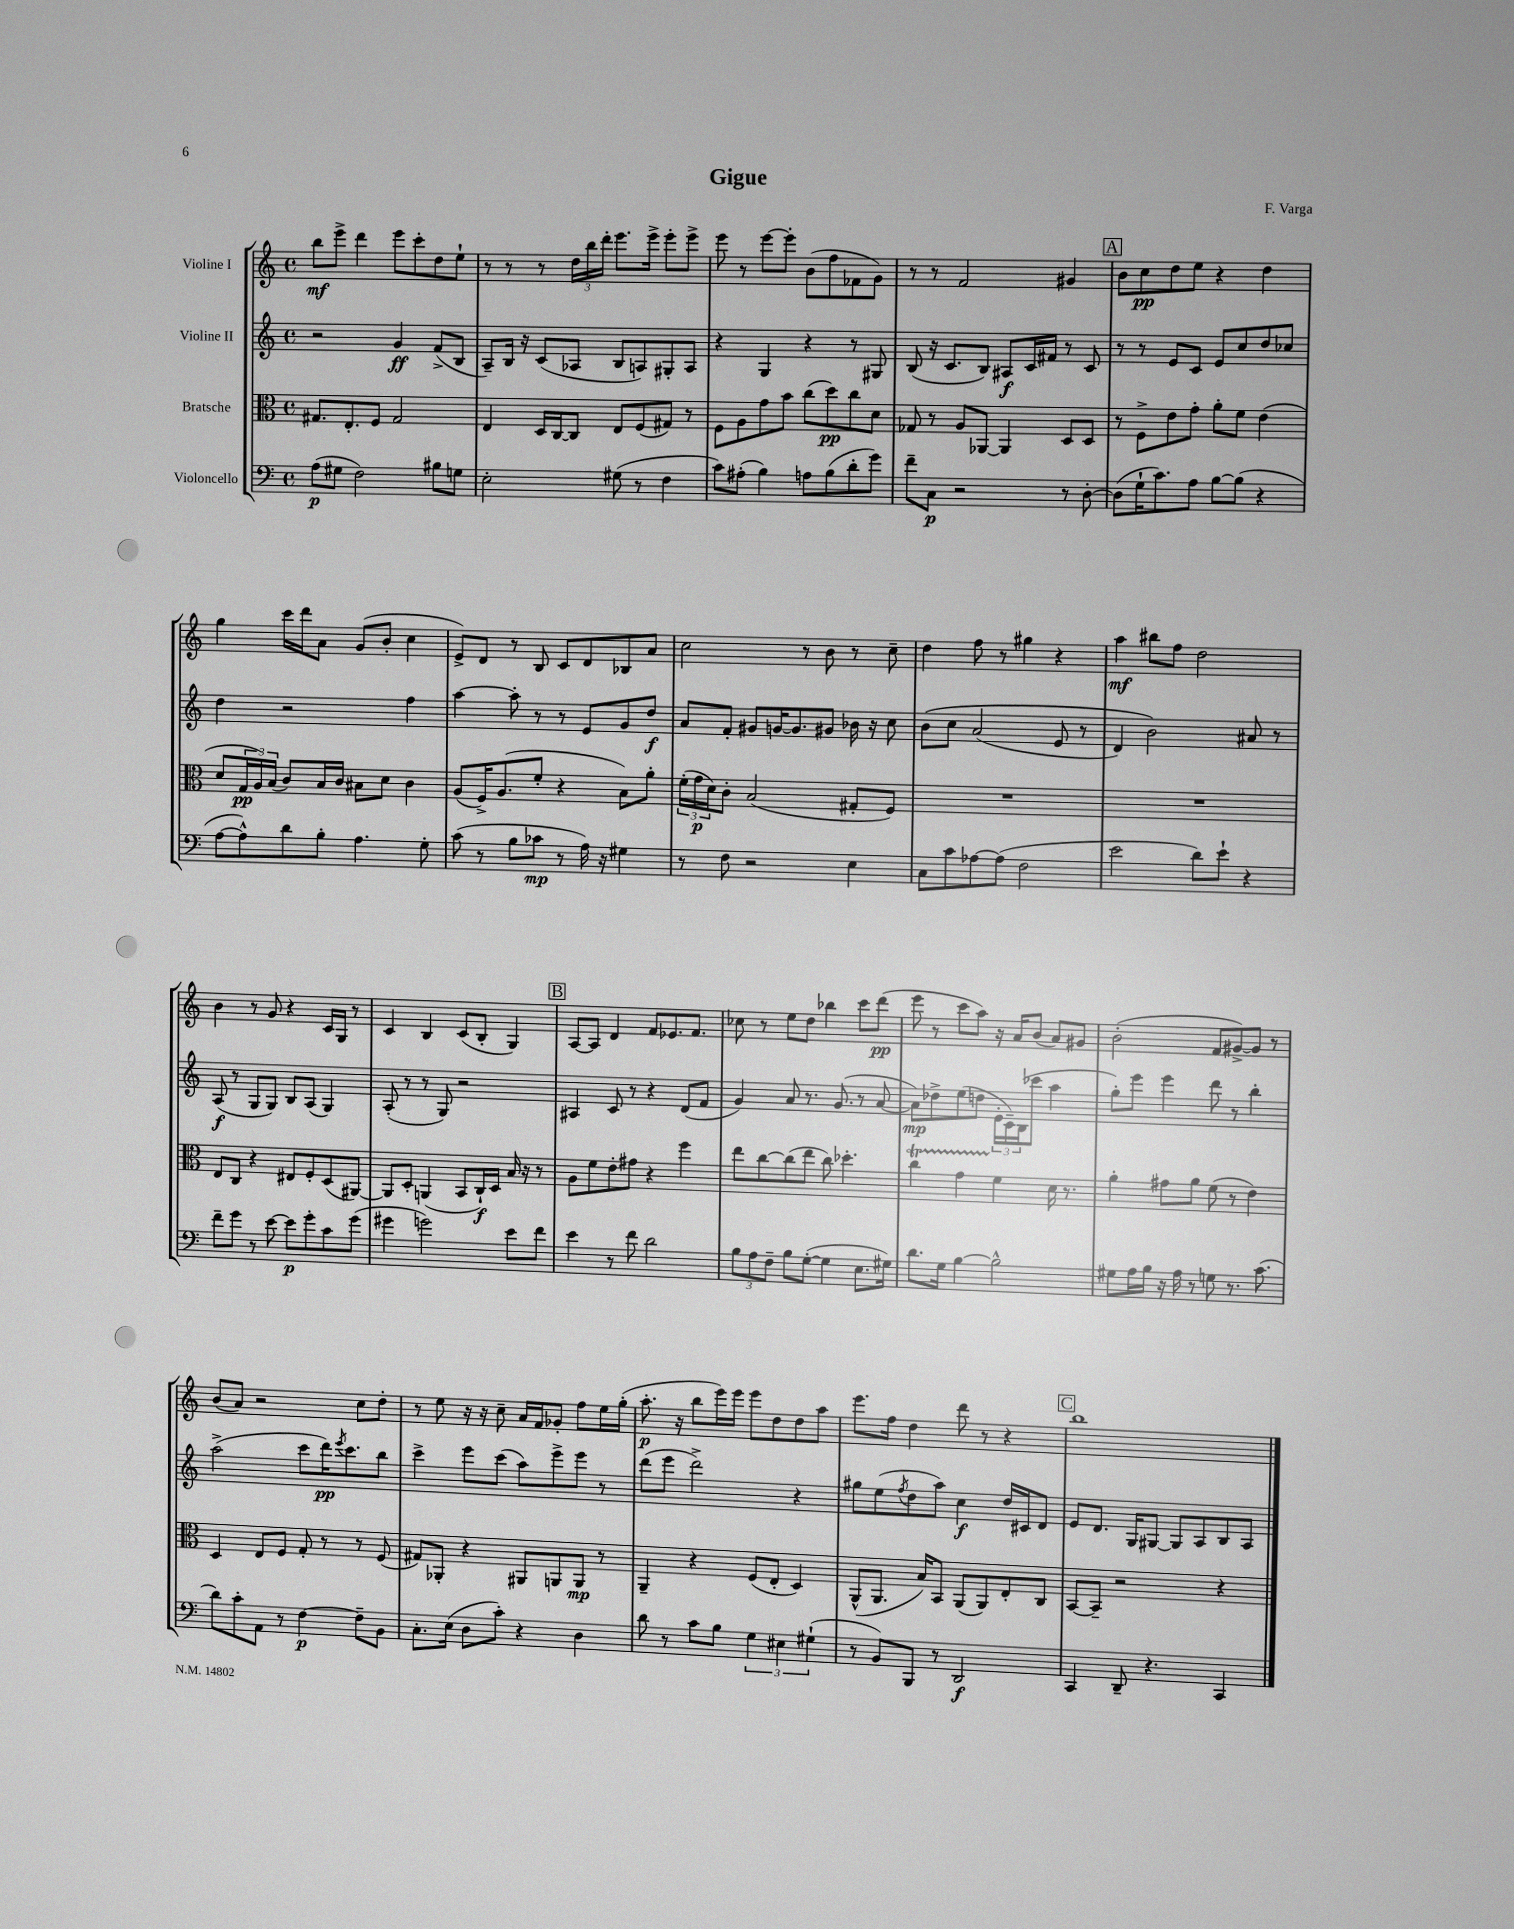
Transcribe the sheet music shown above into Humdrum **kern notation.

**kern	**kern	**kern	**kern
*staff4	*staff3	*staff2	*staff1
*clefF4	*clefC3	*clefG2	*clefG2
*k[]	*k[]	*k[]	*k[]
*M4/4	*M4/4	*M4/4	*M4/4
*met(c)	*met(c)	*met(c)	*met(c)
(8A\L	8.G#/L	2r	8bb\L
8G#\J	.	.	8eee^\J
.	8.E'/	.	.
2F\)	.	.	4ddd\
.	8F/J	.	.
.	2G#/	4g/	8eee\L
.	.	.	8ccc'\
8B#\L	.	(8f^/L	8dd\
8G\J	.	8B/J	8ee`\J
=	=	=	=
2E'\	4E/	8A~/L)	8r
.	.	16B/Jk	8r
.	.	16r	.
.	16D/LL	(8c/L	8r
.	[16C/J	.	.
.	8C/]J	8A-/J	24dd\LL
.	.	.	24bb\
.	.	.	24ddd'\JJ
(8G#\	8E/L	8B/L	8.eee\L
8r	(8F/	8A/)	.
.	.	.	16eee^\Jk
4F\	8G#/J)	8G#'/	8eee'\L
.	8r	8A/J	8eee^\J
=	=	=	=
8c\L)	8F\L	4r	8eee\
(8A#'\J	8A\	.	8r
4B\)	8g\	4G/	[8eee\L
.	8b\J	.	8eee'\]J
8A\L	(8cc\L	4r	(8b\L
(8B\	8dd\)	.	8ff\
8d'\	8cc\	8r	8f-\
8g\J)	8d\J	8G#/	8g\J)
=	=	=	=
8f~\L	8G-/	(8B/	8r
8C\J	8r	16r	8r
.	.	8.c/L	.
2r	8A/L	.	2f/
.	[8AA-/J	8B/J)	.
.	4AA-/]	8A#/L	.
.	.	16c/L	.
.	.	16f#/JJ	.
8r	8D/L	8r	4g#/
[8D'\	8D/J	8c/	.
=	=	=	=
(8D\]L	8r	8r	8b\L
16G`\K	8F^\L	8r	8cc\
8.c\)	.	.	.
.	8e\	8e/L	8dd\
8A\J	8g'\J	8c/J	8ee\J
[8B\L	8a'\L	8e/L	4r
(8B\]J	8f\J	8cc/	.
4r	(4e\	8dd/	4dd\
.	.	8cc-/J	.
=	=	=	=
[8A\L	8d/L	4dd\	4gg\
8A^^\])	24G/L	.	.
.	24A/)	.	.
.	(24B/JJ	.	.
8d\	8c/L)	2r	16ccc\LL
.	.	.	16ddd\J
8B'\J	16B/L	.	8a\J
.	16c/JJ	.	.
4.A\	8B#\L	.	(8g/L
.	8d\J	.	8b'/J
.	4c\	4ff\	4cc\
8G'\	.	.	.
=	=	=	=
(8c\	(8A/L	[4aa\	8e^/L)
8r	16F^/K)	.	8d/J
.	(8.A/	.	.
8B\L	.	8aa'\]	8r
8c-\J	8f'/J	8r	8B/
8r	4r	8r	8c/L
16A\)	.	8e/L	8d/
16r	.	.	.
4G#\	8B\L)	8g/	8B-/
.	8a'\J	8dd/J	8a/J
=	=	=	=
8r	(24f'\LL	8a/L	2cc\
.	24g\	.	.
.	24d\J)	.	.
8F\	8c'\J	8f'/J	.
2r	(2B/	8g#/L	.
.	.	[16g/K	.
.	.	8.g/]	.
.	.	.	8r
.	.	8g#/J	8b\
4E\	8G#'/L	16b-\	8r
.	.	16r	.
.	8F/J)	8cc\	8cc~\
=	=	=	=
8C\L	1r	&(8b\L	4dd\
8c\	.	8cc\J	.
[8A-\	.	(2a/	8ff\
(8A-\]J	.	.	8r
2F\	.	.	4gg#\
.	.	8e/	4r
.	.	8r	.
=	=	=	=
2e\	1r	4d/)	4aa\
.	.	2b\&)	8bb#\L
.	.	.	8ff\J
8d\L)	.	.	2dd\
8e`\J	.	.	.
4r	.	8a#/	.
.	.	8r	.
=	=	=	=
8f~\L	8E/L	(8A/	4b\
8g\J	8C/J	8r	.
8r	4r	8G/L	8r
[8e\	.	8G/J)	8g/
8e\]L	8E#/L	8B/L	4r
8g'\	8F'/	(8A/J	.
8c\	(8D/	4G/)	16c/LL
.	.	.	16G/JJ
(8g\J	[8AA#/J)	.	8r
=	=	=	=
4g#\	8AA#/]L	(8A'/	4c/
.	8D'/J	8r	.
2g\)	(4AA/	8r	4B/
.	.	8G/)	.
.	8BB/L	2r	(8c/L
.	16C`/L)	.	8B'/J
.	16D/JJ	.	.
8e\L	16B/	.	4G/)
.	16r	.	.
8f\J	8r	.	.
=	=	=	=
4e\	8A\L	4A#/	[8A/L
.	8f\	.	8A/]J
8r	8e'\	8c/	4d/
8f\	8g#\J	8r	.
2d\	4r	4r	8f/L
.	.	.	8.e-/
.	4ff\	(8d/L	.
.	.	.	8.f/J
.	.	8f/J	.
=	=	=	=
12B\L	8ee\L	4g/)	8cc-\
12A\	.	.	.
.	[8cc\	.	8r
12F~\J	.	.	.
8B\L	(8cc\]	8a/	8ee\L
([8G'\J	8ee\J	8.r	8dd\J
4G\]	8cc\)	.	4bb-\
.	.	(8.g/	.
.	4.dd-'\	.	.
8.E\L	.	8r	8ccc\L
.	.	[8a/	(8ddd\J
16G#\Jk)	.	.	.
=	=	=	=
8.d\L	4cc\	8a\]L)	8eee\
.	.	8dd-^\	8r
16G\Jk	.	.	.
[4B\	4g\	(8ee\	8ccc\L
.	.	8dd\J	8aa\J)
2B^^\]	4f\	24e'\LL	16r
.	.	24c~\)	.
.	.	.	16a/LK
.	.	(24B\J	.
.	.	8ccc-\J	(8b/J
.	16d\	4aa\	8a/L)
.	8.r	.	.
.	.	.	8g#/J
=	=	=	=
8G#\L	4a'\	8gg'\L)	(2b'\
16A\L	.	8eee\J	.
16B\JJ	.	.	.
16r	8g#\L	4eee\	.
16A\	.	.	.
8r	8a\J	.	.
8G\	(8f\	8ddd\	8f/L
8.r	8r	8r	[8g#^/)
.	4e\)	4bb'\	8g#/]J
(8.c\	.	.	.
.	.	.	8r
=	=	=	=
8d\L)	4D/	(2aa^\	(8b/L
8c'\	.	.	8a/J)
8AA\J	8E/L	.	2r
8r	8F/J	.	.
[4F\	8G'/	8ccc\L	.
.	8r	16ddd\K)	.
.	.	8qeee/	.
.	.	8.ccc\	.
8F~\]L	8r	.	8cc\L
8BB\J	(8F/	8bb\J	8dd'\J
=	=	=	=
8.C'\L	8G#/L)	4ccc^\	8r
.	8AA-'/J	.	8ee\
(16E\Jk	.	.	.
8D\L	4r	8eee\L	16r
.	.	.	16r
8c'\J)	.	(8ccc\J	8cc~\
4r	8AA#/L	8aa\L)	16a/LL
.	.	.	16f/J
.	8AA/	8eee^\	8g-'/J
4D\	8AA/J	8eee\J	8ff\L
.	8r	8r	16ee\L
.	.	.	(16gg'\JJ
=	=	=	=
8d\	4AA~/	(8ddd\L	8.aa'\
8r	.	8eee\J	.
.	.	.	16r
8c\L	4r	2ddd^\)	8bb\L
8B\J	.	.	16eee\L)
.	.	.	16eee\JJ
6G\	(8F/L	.	8eee\L
.	8E'/J	.	8dd\
6E#\	.	.	.
.	4D/)	4r	8dd\
(6G#`\	.	.	.
.	.	.	8aa\J
=	=	=	=
8r	(8AA^^/L	8gg#\L	8.eee\L
8BB/L)	8.AA/J	(8ee\	.
.	.	.	16ff\Jk
.	.	8qff/	.
8BBB/J	.	8dd\	4dd\
.	16B/LK)	.	.
8r	8BB/J	8aa\J)	.
2DD/	(8AA/L	4cc\	8ddd\
.	8AA/)	.	8r
.	8E'/	16dd/LL	4r
.	.	16c#/J	.
.	8C/J	8d/J	.
=	=	=	=
4CC/	[8BB/L	8e/L	1bb
.	8BB~/]J	8.d/J	.
8DD~/	2r	.	.
.	.	16G/LK	.
4.r	.	[8G#/J	.
.	.	8G#/]L	.
.	.	8A/	.
4CC/	4r	8B/	.
.	.	8A/J	.
==	==	==	==
*-	*-	*-	*-
